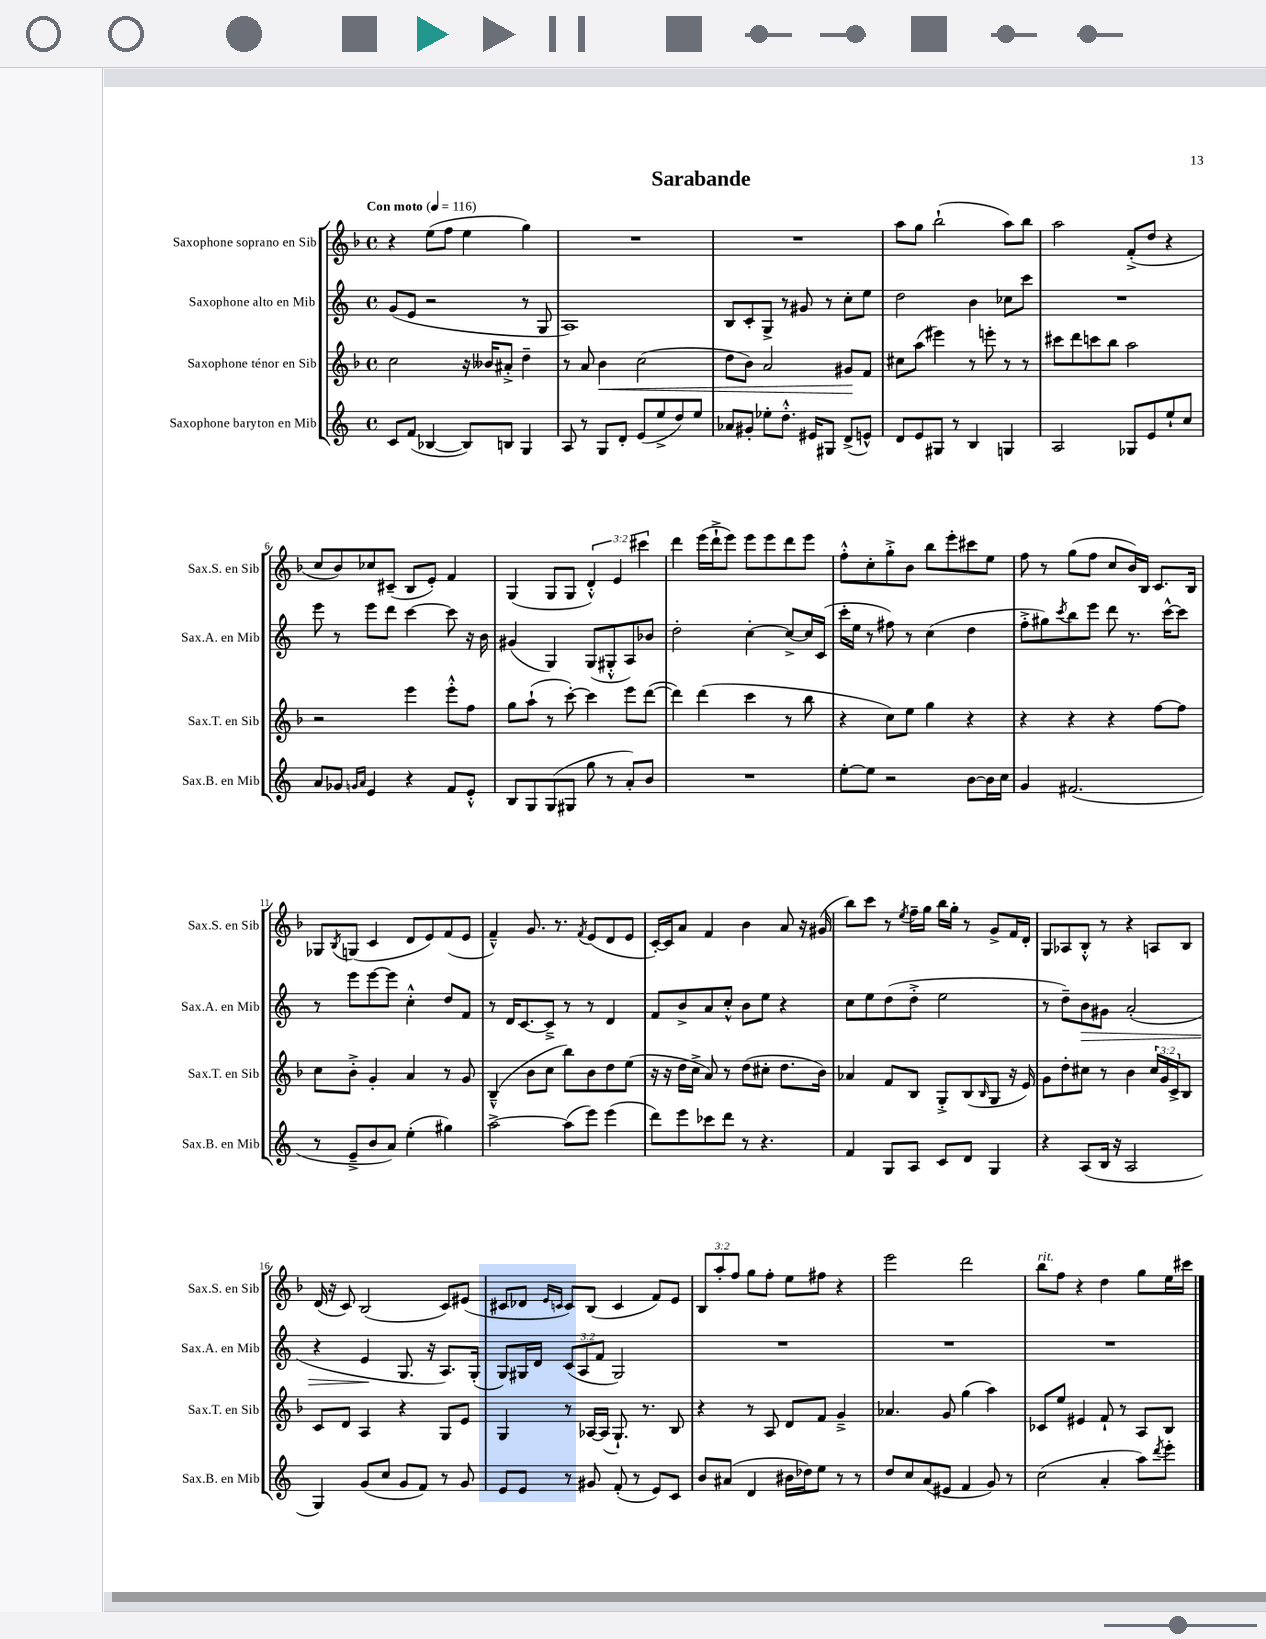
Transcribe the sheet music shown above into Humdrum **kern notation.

**kern	**kern	**dynam	**kern	**dynam	**kern
*part4	*part3	*part3	*part2	*part2	*part1
*staff4	*staff3	*staff3	*staff2	*staff2	*staff1
*I"Saxophone baryton en Mib	*I"Saxophone ténor en Sib	*	*I"Saxophone alto en Mib	*	*I"Saxophone soprano en Sib
*I'Sax.B. en Mib	*I'Sax.T. en Sib	*	*I'Sax.A. en Mib	*	*I'Sax.S. en Sib
*clefG2	*clefG2	*	*clefG2	*	*clefG2
*k[]	*k[b-]	*	*k[]	*	*k[b-]
*M4/4	*M4/4	*	*M4/4	*	*M4/4
*met(c)	*met(c)	*	*met(c)	*	*met(c)
*MM116	*MM116	*	*MM116	*	*MM116
=1	=1	=1	=1	=1	=1
!	!	!	!	!	!LO:TX:a:B:t=Con moto
8c/L	2cc\	.	(8g/L	.	4r
(8f/J	.	.	8e/J	.	.
[4B-X/	.	.	2r	.	(8ee\L
.	.	.	.	.	8ff\J
8B-/L])	16r	.	.	.	4ee\
.	16b--X/KL	.	.	.	.
8Bn/J	8a#X'^/J	.	.	.	.
4G/	4dd~\	.	8r	.	4gg\)
.	.	.	8G/	.	.
=2	=2	=2	=2	=2	=2
8A/	8r	.	1A)	.	1r
8r	8a/	.	.	.	.
!	!	!LO:HP:b	!	!	!
8G/L	4b-\	<	.	.	.
8d'/J	.	.	.	.	.
(8e/L	(2cc\	.	.	.	.
8ee^/	.	.	.	.	.
8dd/)	.	.	.	.	.
8ee/J	.	.	.	.	.
=3	=3	=3	=3	=3	=3
8a-X/L	8dd\L	.	8B/L	.	1r
8g#X'/J	8b-\J)	.	8c'/	.	.
8ee-X'\L	2a/	.	8G^/J	.	.
8.dd'^^\J	.	.	8r	.	.
.	.	.	8g#X/	.	.
16e#X/KL	.	.	.	.	.
8G#X/J	.	.	8r	.	.
(8d^/L	8g#X/L	.	8cc'\L	.	.
8en^^/J)	8f/J	[	8ee\J	.	.
=4	=4	=4	=4	=4	=4
8d/L	8cc#X\L	.	2dd\	.	8aa\L
8e/	(8aa\J	.	.	.	8gg\J
8G#X/J	4eee#X\)	.	.	.	(2bb-`\
8r	.	.	.	.	.
4B/	8r	.	4b\	.	.
.	8eeen'\	.	.	.	.
4Gn/	8r	.	8cc-X\L	.	8aa\L)
.	8r	.	8ccc\J	.	8bb-\J
=5	=5	=5	=5	=5	=5
2A/	8ccc#X\L	.	1r	.	2aa\
.	8ddd\	.	.	.	.
.	8cccn\	.	.	.	.
.	8bb-\J	.	.	.	.
8G-X/L	2aa\	.	.	.	(8f'^/L
8e/	.	.	.	.	8dd/J
8ee`/	.	.	.	.	4r
8cc/J	.	.	.	.	.
!!LO:LB:g=z
=6	=6	=6	=6	=6	=6
8a/L	2r	.	8eee\	.	8cc/L
8g-X/J	.	.	8r	.	8b-/)
16qqgn/LL	.	.	.	.	.
16qqa/JJ	.	.	.	.	.
4e/	.	.	8eee\L	.	8cc-X/
.	.	.	8ddd\J	.	(8c#X~/J
4r	4eee\	.	[4ccc\	.	8B-/L
.	.	.	.	.	8e'/J)
8f/L	8eee'^^\L	.	8ccc\]	.	4f/
8e'^^/J	8ff\J	.	16r	.	.
.	.	.	16b\	.	.
=7	=7	=7	=7	=7	=7
8B/L	8gg\L	.	(4g#X/	.	(4G/
8G/	(8aa`\J	.	.	.	.
(8G/	8r	.	4G/)	.	8G/L
8G#X/J	[8ccc'\)	.	.	.	8G/J
8gg\	4ccc\]	.	(8G/L	.	6d'^^/)
8r	.	.	8G#X'^^/	.	.
.	.	.	.	.	6e/
8a'/L)	8eee\L	.	8A/)	.	.
.	.	.	.	.	6ccc#X\
8b/J	([8ddd\J	.	8b-X/J	.	.
=8	=8	=8	=8	=8	=8
1r	4ddd\])	.	2dd'\	.	4ddd\
.	(4ddd\	.	.	.	(16eee\LL
.	.	.	.	.	16ddd`^\J
.	.	.	.	.	8eee\J)
.	4ccc\	.	[4cc'\	.	8eee\L
.	.	.	.	.	8eee\
.	8r	.	8cc^/L_	.	8ddd\
.	8bb-\	.	16cc/L]	.	8eee\J
.	.	.	(16c/JJ	.	.
=9	=9	=9	=9	=9	=9
[8ee'\L	4r	.	16ccc'\LL	.	8ff'^^\L
.	.	.	16ee\JJ	.	.
8ee\J]	.	.	8r	.	8cc'\
2r	8cc\L)	.	8ff#X\)	.	8gg'^\
.	8ee\J	.	8r	.	8b-\J
.	4gg\	.	(4cc\	.	8bb-\L
.	.	.	.	.	8eee'\
[8b\L	4r	.	4dd\	.	8ccc#X\
16b\L]	.	.	.	.	8ee\J
16cc\JJ	.	.	.	.	.
=10	=10	=10	=10	=10	=10
4g/	4r	.	8ff'^\L	.	8ff\
.	.	.	8gg#X\)	.	8r
.	.	.	8qccc/	.	.
(2.f#X/	4r	.	8bb\	.	(8gg\L
.	.	.	8eee\J	.	8ff\J
.	4r	.	8ddd\	.	8cc/L
.	.	.	8.r	.	16b-/L)
.	.	.	.	.	16B-/JJ
.	[8ff\L	.	.	.	8.c/L
.	.	.	[16ccc^^\KL	.	.
.	8ff\J]	.	8ccc\J]	.	.
.	.	.	.	.	16B-/Jk
!!LO:LB:g=z
=11	=11	=11	=11	=11	=11
8r	8cc\L	.	8r	.	8G-X/L
.	.	.	.	.	8qB-/
8e~^/L	8b-'^\J	.	8eee\L	.	(8Gn/J
8b/	4g'/	.	[8eee\	.	4c/
8a/J)	.	.	8eee\J]	.	.
(4ee'\	4a/	.	4cc'^^\	.	8d/L
.	.	.	.	.	8e/)
4gg#X\)	8r	.	8dd/L	.	(8f/
.	8g/	.	8f/J	.	8e/J
=12	=12	=12	=12	=12	=12
[2aa^\	(4B-~^^/	.	8r	.	4f~^^/)
.	.	.	16d/KL	.	.
.	.	.	[8.c/	.	.
.	8b-\L	.	.	.	8.g/
.	8cc\J	.	8c~^/J]	.	.
.	.	.	.	.	8.r
(8aa\L]	8bb-\L)	.	8r	.	.
.	.	.	.	.	8qf/
8eee\J)	8b-\	.	8r	.	(8e/L
(4eee\	8dd\	.	4d/	.	8d/
.	(8ee\J	.	.	.	8e/J
=13	=13	=13	=13	=13	=13
8ddd\L)	16r	.	8f/L	.	[16c'/LL)
.	16r	.	.	.	16c/J]
8eee\	16dd\LL	.	8b^/	.	8a/J
.	16cc^\JJ	.	.	.	.
8ccc-X\	8a/)	.	8a/	.	4f/
8ddd\J	8r	.	8cc'^^/J	.	.
8r	(8dd\L	.	8b\L	.	4b-\
4.r	8cc#X'\J	.	8ee\J	.	.
.	8.dd\L	.	4r	.	8a/
.	.	.	.	.	16r
.	16b-\Jk)	.	.	.	(16g#X/
=14	=14	=14	=14	=14	=14
4f/	4a-X/	.	8cc\L	.	8bb-\L)
.	.	.	8ee\	.	8ccc\J
8G/L	8f/L	.	(8dd\	.	8r
.	.	.	.	.	8qee/
8A/J	8B-/J	.	8dd'^\J	.	16ff~\LL
.	.	.	.	.	16gg\JJ
8c/L	8G'^/L	.	2ee\	.	16bb-\LL
.	.	.	.	.	16gg'\JJ
8d/J	(8B-/	.	.	.	8r
.	16qqB-/	.	.	.	.
4G/	8G/J	.	.	.	8g^/L
.	16r	.	.	.	16f/L
.	16e/)	.	.	.	16d'/JJ
=15	=15	=15	=15	=15	=15
4r	8g\L	.	8r	.	8G/L
.	8dd'\	.	8dd~\L)	.	8A-X/
!	!	!	!	!LO:HP:b	!
(8A/L	8cc#X\J	.	8b\	>	8B-'^^/J
16B/Jk	8r	.	8g#X\J	.	8r
16r	.	.	.	.	.
2A/	4b-\	.	(2a'/	.	4r
.	24cc#/LL	.	.	.	8An/L
.	24g/	.	.	.	.
.	24c^/J	.	.	.	.
.	8B-/J	.	.	.	8B-/J
!!LO:LB:g=z
=16	=16	=16	=16	=16	=16
4G/)	8c/L	.	4r	.	(16d/
.	.	.	.	.	16r
.	8d/J	.	.	.	8c/)
(8g/L	4A/	.	4e/	.	(2B-/
8cc/J	.	.	.	.	.
8g/L	4r	.	8.G/	]	.
8f/J)	.	.	.	.	.
.	.	.	16r	.	.
8r	8G/L	.	8.A/L)	.	8c/L)
8g/	8e/J	.	.	.	(8e#X/J
.	.	.	(16G'/Jk	.	.
=17	=17	=17	=17	=17	=17
8e/L	4G/	.	8G/L)	.	8c#X/L
8e/J	.	.	16G#X/L	.	8d-X/J
.	.	.	16d/JJ	.	.
.	.	.	.	.	16qqe/LL
.	.	.	.	.	16qqcn/JJ
8r	8r	.	(12c/L	.	8c/L)
.	.	.	12A/	.	.
8g#X/	[16A-X/LL	.	.	.	(8B-/J
.	.	.	12f/J	.	.
.	(16A-/JJ]	.	.	.	.
(8f'/	8.G`/)	.	2G#/)	.	4c/
8r	.	.	.	.	.
.	8.r	.	.	.	.
8e/L)	.	.	.	.	8f/L)
8c/J	8B-/	.	.	.	8e/J
=18	=18	=18	=18	=18	=18
8b/L	4r	.	1r	.	12B-/L
.	.	.	.	.	12aa'/
(8a#X/J	.	.	.	.	.
.	.	.	.	.	12ff/J
4d/	8r	.	.	.	8gg\L
.	8A/	.	.	.	8ff'\J
16b#X\LL	8d/L	.	.	.	8ee\L
16dd-X\J)	.	.	.	.	.
8ee\J	8f/J	.	.	.	8ff#X\J
8r	4g~^/	.	.	.	4r
8r	.	.	.	.	.
=19	=19	=19	=19	=19	=19
8dd/L	4.a-X/	.	1r	.	2eee\
8cc/	.	.	.	.	.
(8a/	.	.	.	.	.
8e#X/J	8g/	.	.	.	.
4f/	(4gg\	.	.	.	2ddd\
8g/)	4aa\)	.	.	.	.
8r	.	.	.	.	.
=20	=20	=20	=20	=20	=20
!	!	!	!	!	!LO:TX:a:i:t=rit.
(2cc\	8c-X/L	.	1r	.	8bb-\L
.	8ee/J	.	.	.	8ff\J
.	4e#X/	.	.	.	4r
4a'/	8f`/	.	.	.	4dd\
.	8r	.	.	.	.
8aa\L)	8A/L	.	.	.	8gg\L
8qddd/	.	.	.	.	.
8eee'\J	8B-/J	.	.	.	16ee\L
.	.	.	.	.	16ccc#X\JJ
==	==	==	==	==	==
*-	*-	*-	*-	*-	*-
